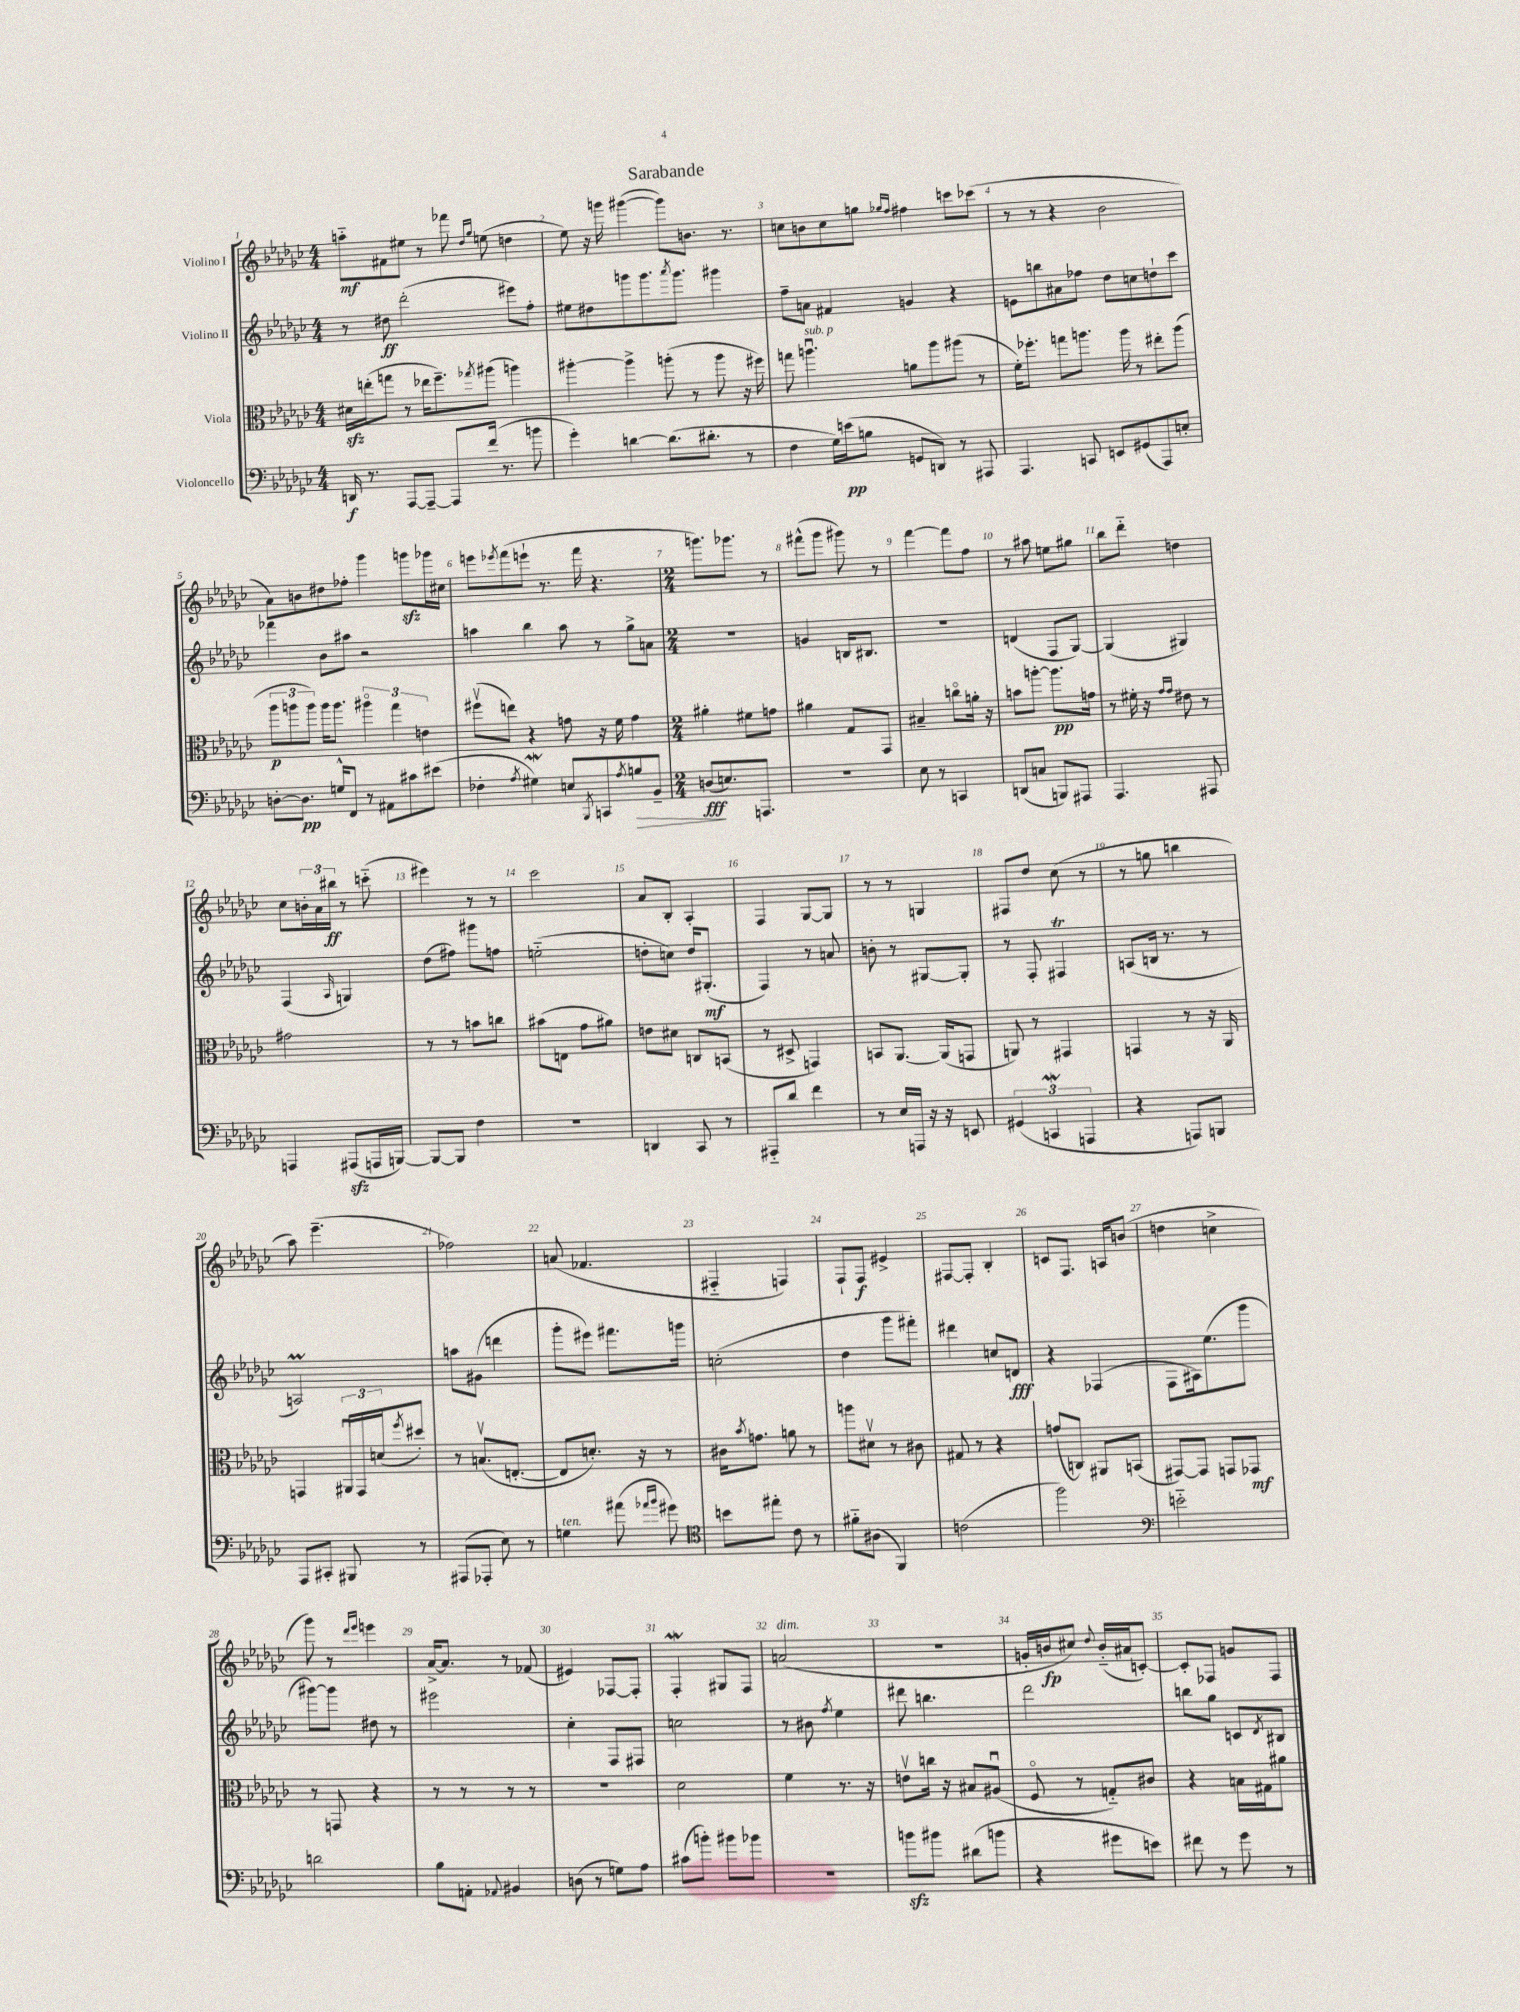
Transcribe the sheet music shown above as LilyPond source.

\header { title = "Sarabande" }
<<
\new StaffGroup <<
\new Staff = "s0" \with { instrumentName = "Violino I" } {
    \clef treble \key ges \major \numericTimeSignature \time 4/4
    a''8-_\mf fis'8 eis''8 r8 fes'''8 \grace { des''16 ges''16 } e''8( d''4 |
    ees''8) r16 g'''16 gis'''4~( gis'''8) b'8. r8. |
    c''8 b'8 c''8 g''8 \grace { ges''16 f''16 } fis''4 c'''8 ces'''8( |
    r8 r8 r4 bes'2 |
    aes'8) b'8 dis''8 fes''8-. ges'''4 g'''8\sfz ges'''16 cis''16 |
    e'''8 \acciaccatura { ees'''8 } f'''8( e'''8-! r8. f'''16 r4. |
    \numericTimeSignature \time 2/4 g'''8.) ges'''8. r8 |
    fis'''8-^( ges'''8 gis'''8) r8 |
    f'''4~ f'''8 f''8 |
    r8 ais''8 e''8 gis''8 |
    bes''8 des'''8-_ d''4 |
    ces''8 \tuplet 3/2 { b'16-. aes'16 bis''16\ff } r8 c'''8-_( |
    eis'''4) r8 r8 |
    ces'''2 |
    aes'8 bes8-. aes4-. |
    f4 ges8~ ges8 |
    r8 r8 g4 |
    fis8 des''8 ces''8( r8 |
    r8 g''8 b''4 |
    aes''8) ees'''4.--( |
    fes''2) |
    a'8( fes'4. |
    fis4-_ f4) |
    f8-! f8\f eis'4-> |
    fis8~ fis8-. bes4-. |
    c'8 f8. a16 b'8( |
    d''4 c''4-> |
    ges'''8) r8 \grace { des'''16 ees'''16 } e'''4 |
    aes'16~-> aes'8. r8 fes'8( |
    eis'4) fes8~ fes8-. |
    f4-.\mordent gis8 f8 |
    a'2^\markup { \italic "dim." }( |
    r2 |
    g'16-. b'16\fp cis''8) \appoggiatura { des''8 } b'16-_( ais'16 c'8~-.) |
    c'8-. fes8 g'8 fes8 \bar "|." |
}
\new Staff = "s1" \with { instrumentName = "Violino II" } {
    \clef treble \key ges \major \numericTimeSignature \time 4/4
    r8 dis''8\ff des'''2-.( eis'''8) f''8-. |
    eis''8 dis''8 g'''8 g'''8. \acciaccatura { aes'''8 } g'''8. gis'''4 |
    f''8-- a'8 fis'4 g'4 r4 |
    e'8 b''8 ais'8 fes''8 des''8 c''8 d''8-! ces'''8 |
    fes'''4 bes'8 ais''8 r2 |
    a''4 bes''4 a''8 r8 ges''8-> a'8 |
    \numericTimeSignature \time 2/4 r2 |
    g'4 b16 bis8. |
    R2 |
    d'4( f8 ges8~) |
    ges4( gis4) |
    f4( \grace { aes16 } g4) |
    des''8( fis''8) gis'''8 f''8 |
    e''2-_( |
    d''8-. c''8) d''16 gis8.-.\mf( |
    f4) r8 a'8 |
    b'8-. r8 gis8~ gis8-. |
    r8 f8-. fis4\trill |
    a8( b16 r8. r8 |
    a2\prall) |
    a''8 gis'8( d'''4 |
    ges'''8-. eis'''8) fis'''8. g'''16 |
    c''2-.( |
    des''4 ges'''8 fis'''8-.) |
    dis'''4 c''8 d'8\fff |
    r4 fes4( |
    f8 ais16) ees''8.( ges'''8 |
    gis'''8~) gis'''8 dis''8 r8 |
    eis'''2 |
    ces''4-. f8 fis8 |
    c''2 |
    r8 bis'8 \acciaccatura { f''8 } ees''4 |
    dis'''8 b''4. |
    des'''2 |
    b''8 ges''8 c'8 \acciaccatura { des'8 } bis8 \bar "|." |
}
\new Staff = "s2" \with { instrumentName = "Viola" } {
    \clef alto \key ges \major \numericTimeSignature \time 4/4
    dis'16\sfz e''16-.( g''8 r8 ees''16 f''8.--) \acciaccatura { ges''8 } ais''8( a''4) |
    ais''4~-. ais''4-> a''8-.( r8 a''8 r16 fis''16) |
    g''8 a''4.\downbow^\markup { \italic "sub. p" } a'8 a''8 ais''8( r8 |
    f'16-.) fes''8.-. g''8 a''8. a''16 r8 eis''8-. a''8( |
    \tuplet 3/2 { aes''8\p a''8 a''8) } a''16 a''8. \tuplet 3/2 { ais''4\flageolet ges''4 e'4 } |
    fis''8\upbow( e''8) r4 g'8 r16 f'16 g'4 |
    \numericTimeSignature \time 2/4 ais'4-. fis'8 g'8 |
    ais'4 ges8 ges,8 |
    bis4-- c''8\flageolet a'16-. r16 |
    b'8 a''8~-. a''8.\pp g'16 |
    r8 fis'16-. r16 \grace { ges'16 ges'16 } eis'8 r8 |
    gis'2 |
    r8 r8 b'8 c''8 |
    bis'8( e8 ges'8 ais'8) |
    e'8 dis'8 c8 b,8( |
    r8 dis8-> g,4) |
    b,8 aes,8.~ aes,16( g,8 |
    a,8) r8 gis,4 |
    g,4 r8 r16 aes,16 |
    g,4 \tuplet 3/2 { ais,16\downbow g,16 d'16( } \acciaccatura { f''8 } dis''8-.) |
    r8 b8.\upbow( e8.~-. |
    e8 d'8.-.) r16 r8 |
    cis'16 \acciaccatura { bes'8 } g'8. a'8 r8 |
    a''8 dis'8\upbow r8 cis'8 |
    gis8 r8 r4 |
    g'8( c8) ais,8 b,8( |
    gis,8~) gis,8 g,8 ges,8\mf |
    r8 g,8 r4 |
    r8 r8 r8 r8 |
    R2 |
    des'2 |
    f'4 r8. r16 |
    e'8\upbow c''16 r16 bis8 ais8\downbow( |
    f8\flageolet r8 g8-_) cis'8 |
    r4 b16 gis16 ais'8 \bar "|." |
}
\new Staff = "s3" \with { instrumentName = "Violoncello" } {
    \clef bass \key ges \major \numericTimeSignature \time 4/4
    d,16\f r8. aes,,8~ aes,,8~-- aes,,8 f'16( r8. b'8 |
    ges'4-.) d'4~ d'8.( dis'8.-. r8 |
    f4 ges16) e'16\pp( b8 g,8 d,8) r8 ais,,8 |
    aes,,4. c,8 e,8 gis,8( aes,,8) e8-. |
    d8~-. d8.\pp g16-^ f,8 r8 ais,8 cis'8 eis'8( |
    fes4-. \acciaccatura { aes8 } gis4\mordent) e8 \acciaccatura { bes,,8 } c,8 \acciaccatura { aes8 } b8\> bes,8-- |
    \numericTimeSignature \time 2/4 d8\fff\!( e8.) a,,8. |
    R2 |
    ees8 r8 c,4 |
    d,8( c8 b,,8) ais,,8 |
    aes,,4. ais,,8 |
    a,,4 ais,,8\sfz( a,,16 b,,16~) |
    b,,8~ b,,8 f4 |
    R2 |
    d,4 ces,8 r8 |
    ais,,8-_ des'8 f'4 |
    r8 ees16 a,,16 r16 r16 e,8 |
    \tuplet 3/2 { gis,4( c,4\mordent a,,4 } |
    r4 a,,8) b,,8 |
    aes,,8 cis,8-. bis,,8 r8 |
    ais,,8( aes,,8-. ees8) r8 |
    g4^\markup { \italic "ten." } ais'8( \grace { aes'16 bes'16 } gis'8) |
    \clef tenor b'8 eis''8-. ces'8 r8 |
    fis'8-_ ais8( f,4) |
    c'2( |
    f''2) |
    \clef bass e'2-_ |
    d'2 |
    bes8 a,8-. \appoggiatura { aes,8 } bis,4 |
    d8( r8 g8) aes8 |
    cis'8( b'8-.) bis'8 bes'8 |
    R2 |
    b'8\sfz bis'8 dis'8( b'8 |
    r4 gis'8 e'8) |
    fis'8 r8 ges'8 r8 \bar "|." |
}
>>
>>
\layout { \context { \Score \override BarNumber.break-visibility = ##(#f #t #t) barNumberVisibility = #all-bar-numbers-visible } }
